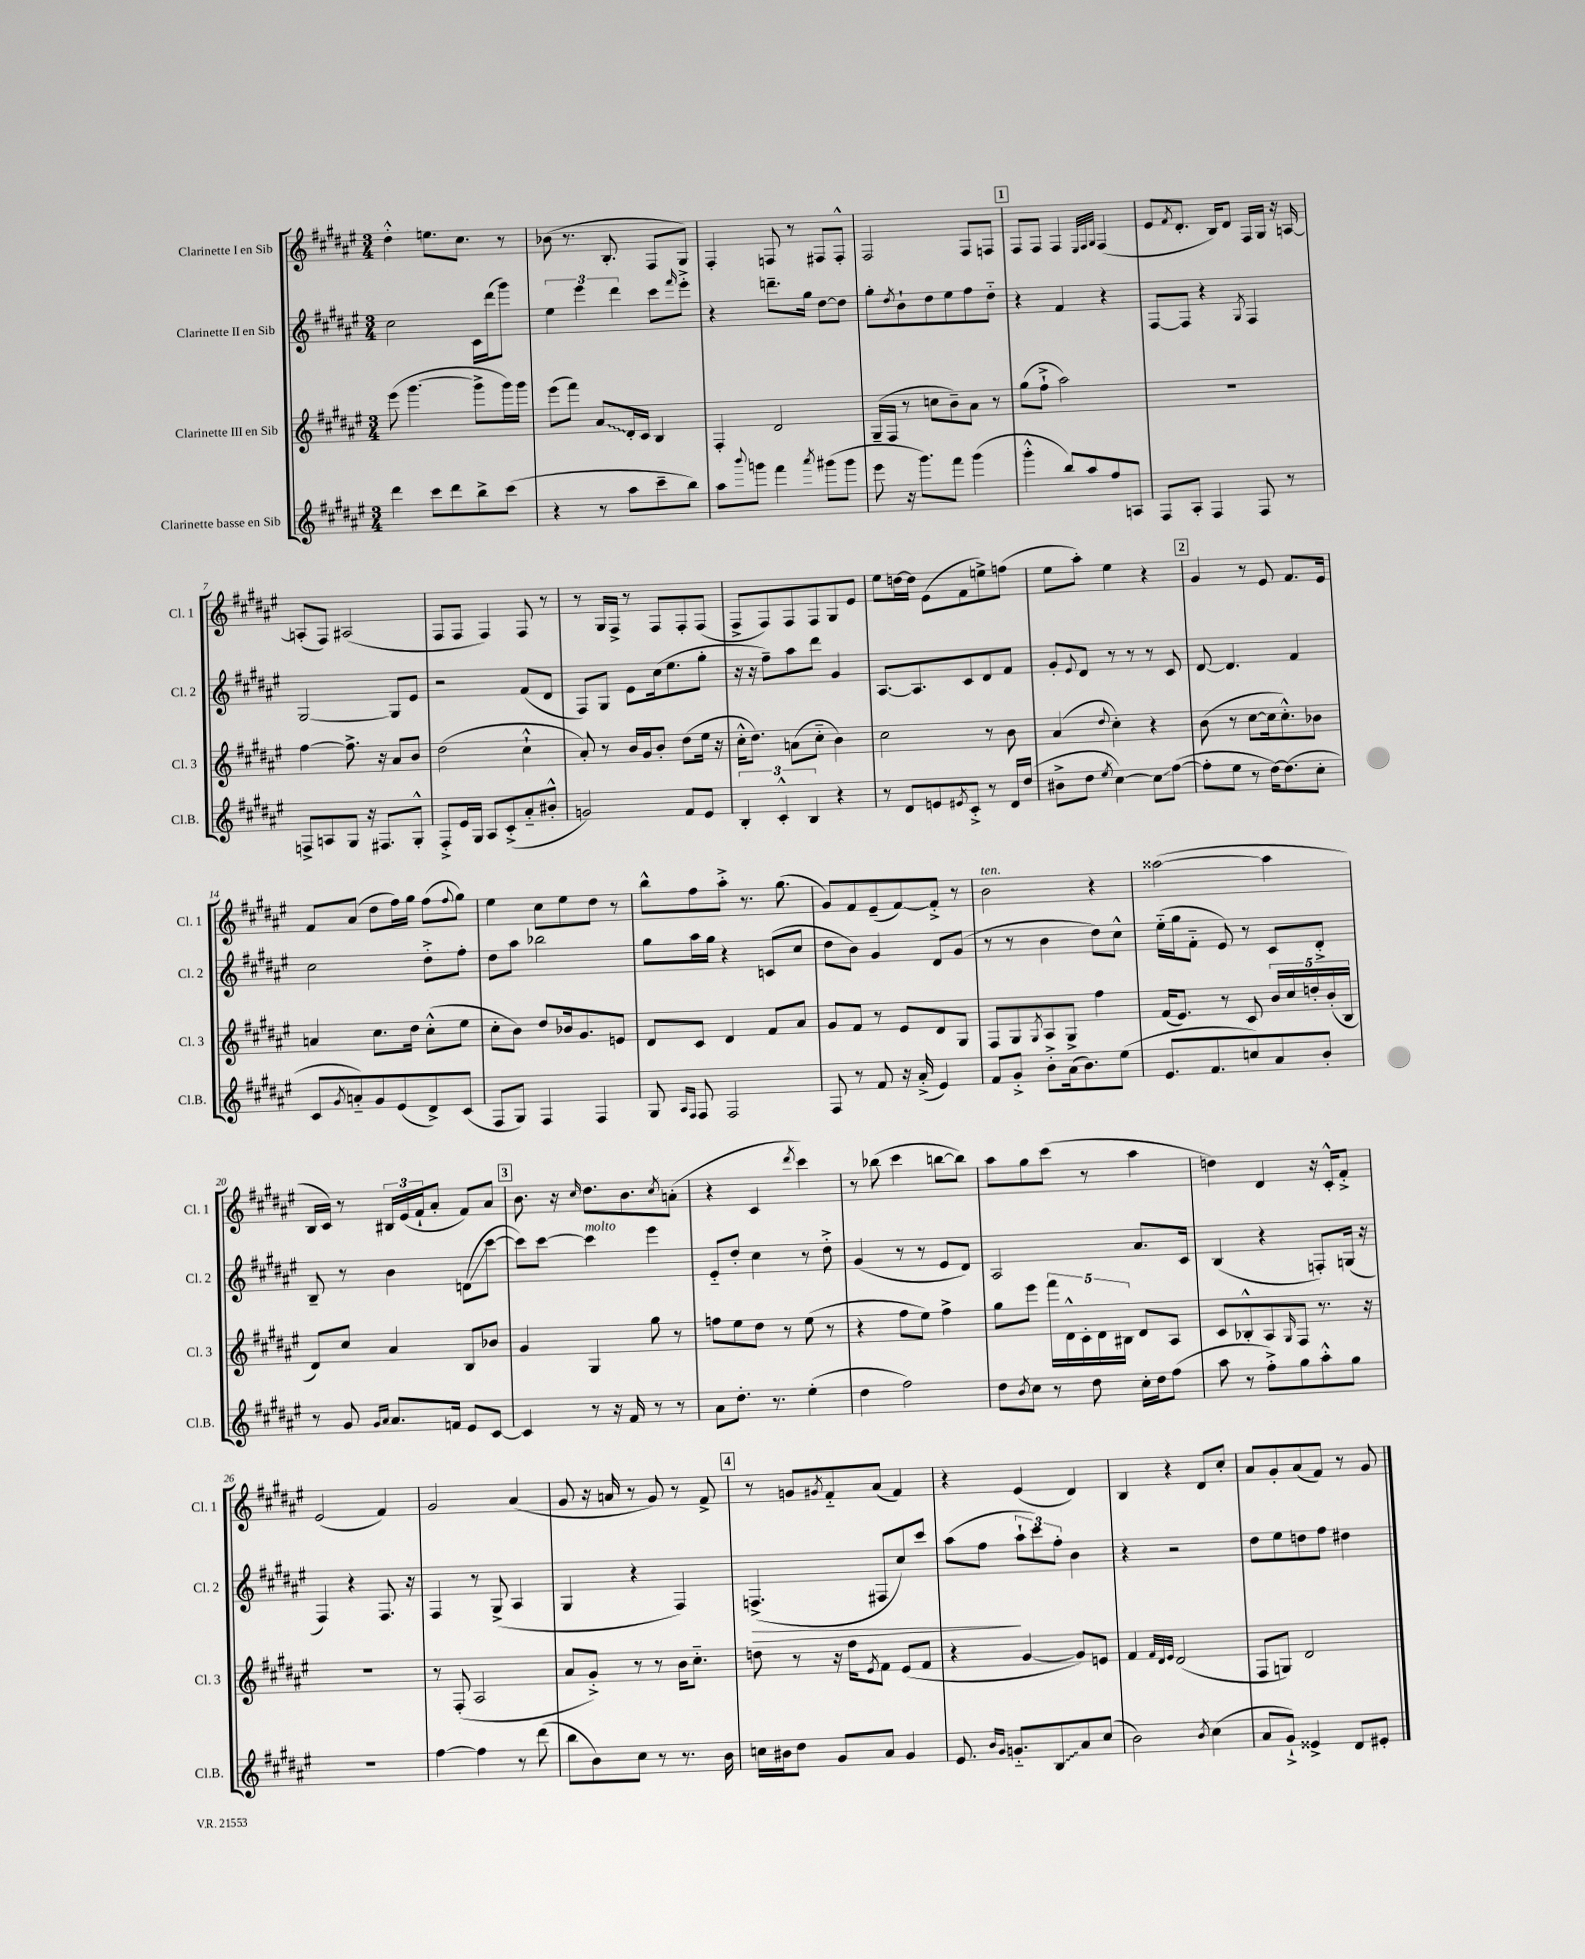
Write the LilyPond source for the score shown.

<<
\new StaffGroup <<
\new Staff = "s0" \with { instrumentName = "Clarinette I en Sib" shortInstrumentName = "Cl. 1" } {
    \clef treble \key fis \major \numericTimeSignature \time 3/4
    dis''4-.-^ e''8. cis''8. r8 |
    bes'8( r8. b8.-. fis8 gis8) |
    fis4-. f8 r8 fis8 fis8-.-^ |
    fis2 fis8 f8 |
    \mark \markup { \box "1" } fis8 fis8 fis4 \grace { eis32 fis32 gis32 } fis4( |
    eis'8 \acciaccatura { fis'8 } dis'8.-. b16) dis'8 fis16 gis16 r16 a16~ |
    a8-.( fis8) ais2( |
    fis8 fis8 fis4) fis8 r8 |
    r8 gis16 fis16-> r8 fis8 fis8-. fis8( |
    fis8-> fis8) fis8 fis8 gis8 eis'8 |
    eis''8 d''16~ d''16 eis'8( fis'8 e''8->) f''8( |
    eis''8 ais''8-.) eis''4 r4 |
    \mark \markup { \box "2" } gis'4 r8 eis'8 fis'8. eis'16 |
    fis'8 ais'8( dis''8 fis''16) gis''16 fis''8( \appoggiatura { fis''8 } gis''8) |
    eis''4 cis''8 eis''8 dis''8 r8 |
    b''8-^ fis''8 ais''8-.-> r8. gis''8.( |
    gis'8) fis'8 eis'8--( fis'8~) fis'8-.-> r8 |
    b'2^\markup { \italic "ten." } r4 |
    aisis''2~( aisis''4 |
    b16 cis'16) r8 \tuplet 3/2 { bis16 eis'16( fis'16-! } ais'8-. fis'8) ais'8 |
    \mark \markup { \box "3" } b'8. r16 \grace { cis''16 } dis''8. b'8. \acciaccatura { cis''8 } a'8-.( |
    r4 cis'4 \acciaccatura { dis'''8 } cis'''4) |
    r8 bes''8( cis'''4 b''8~ b''8) |
    ais''8 gis''8 cis'''8( r8 ais''4 |
    d''4) dis'4 r16 cis'16-.-^ fis'8-.-> |
    eis'2( fis'4) |
    gis'2 ais'4( |
    gis'8 r16 a'16 r8 gis'8) r8 fis'8-> |
    \mark \markup { \box "4" } r8 g'8 \acciaccatura { gis'8 } fis'8-_ ais'8( fis'4) |
    r4 eis'4( dis'4) |
    b4 r4 dis'8 cis''8-. |
    ais'8 gis'8-. ais'8( fis'8) r8 gis'8 \bar "|." |
}
\new Staff = "s1" \with { instrumentName = "Clarinette II en Sib" shortInstrumentName = "Cl. 2" } {
    \clef treble \key fis \major \numericTimeSignature \time 3/4
    cis''2 cis'16 dis'''16( gis'''8) |
    \tuplet 3/2 { eis''4 eis'''4 dis'''4 } cis'''8 \grace { fis'''16 } eis'''8-.-> |
    r4 d'''8.-- gis''16 dis''8~ dis''8 |
    gis''8-. \acciaccatura { dis''8 } b'8-! dis''8 eis''8 fis''8 dis''8-_ |
    \mark \markup { \box "1" } r4 fis'4 r4 |
    fis8~ fis8 r4 \acciaccatura { gis8 } fis4 |
    gis2~ gis8 eis'8 |
    r2 fis'8( dis'8 |
    fis8) gis8 eis'8 cis''16( eis''8. gis''8-. |
    r16 r16 fis''8--) ais''8 dis'''8 gis'4 |
    ais8.~ ais8. cis'8 dis'8 fis'8 |
    gis'8-. \appoggiatura { eis'8 } dis'8 r8 r8 r8 cis'8 |
    \mark \markup { \box "2" } dis'8~ dis'4. fis'4 |
    cis''2 dis''8-.-> fis''8-. |
    dis''8 ais''8 bes''2 |
    gis''8 ais''16 gis''16 r4 c'8( cis''8 |
    dis''8 b'8) gis'4 dis'8 gis'8( |
    r8 r8 b'4 dis''8) cis''8-^ |
    eis''16-_( gis''16 fis'8-_ eis'8) r8 cis'8 dis'8-.-> |
    b8-- r8 b'4 d'8\glissando( cis'''8~ |
    \mark \markup { \box "3" } cis'''8) cis'''8~ cis'''4^\markup { \italic "molto" } eis'''4 |
    eis'8-_ dis''8-. cis''4 r8 dis''8-.-> |
    gis'4( r8 r8 eis'8 dis'8) |
    ais2 ais'8. cis'16 |
    b4( r4 f8-.) g16( r16 |
    fis4) r4 fis8. r16 |
    fis4 r8 gis8->( ais4 |
    gis4 r4 fis4) |
    \mark \markup { \box "4" } f4.->\>( fis8 cis''8) cis'''8 |
    ais''8( fis''8\! \tuplet 3/2 { ais''8-! cis'''8) fis''8-. } b'4 |
    r4 r2 |
    dis''8 eis''8 d''8 fis''8 dis''4 \bar "|." |
}
\new Staff = "s2" \with { instrumentName = "Clarinette III en Sib" shortInstrumentName = "Cl. 3" } {
    \clef treble \key fis \major \numericTimeSignature \time 3/4
    eis'''8( gis'''4.~ gis'''8-> gis'''16) gis'''16 |
    eis'''8( fis'''8) \once \override Glissando.style = #'zigzag ais'8\glissando dis'16-. cis'16 b4 |
    fis4-. dis'2 |
    gis16--( fis16 r8 c''8 b'8--) ais'8 r8 |
    \mark \markup { \box "1" } gis''8( fis''8-!-> ais''2) |
    R2. |
    fis''4~ fis''8.-> r16 ais'8 b'8 |
    dis''2( cis''4-!-^ |
    ais'8-.) r8 b'16 gis'16 b'8-. dis''8( eis''16 r16 |
    cis''16-.-^ dis''8.) a'8( cis''8-_ b'4) |
    cis''2 r8 b'8 |
    ais'4( \appoggiatura { dis''8 } cis''4-.) r4 |
    \mark \markup { \box "2" } b'8( r8 cis''8~ cis''16 cis''8.-.-^) bes'8 |
    a'4 cis''8. dis''16 cis''8-.-^( eis''8 |
    cis''8-. b'8) dis''8 bes'16 gis'8. e'8 |
    dis'8 cis'8 dis'4 fis'8 ais'8 |
    gis'8 fis'8 r8 eis'8 dis'8 gis8 |
    fis8 gis8 \acciaccatura { gis8 } ais8 gis8-> fis''4 |
    fis'16( eis'8.) r8 cis'8 \tuplet 5/4 { b'16 cis''16 d''16-. b'16-.( b16 } |
    dis'8) cis''8 ais'4 b8 bes'8 |
    \mark \markup { \box "3" } gis'4 gis4 gis''8 r8 |
    f''8 eis''8 dis''8 r8 eis''8( r8 |
    r4 fis''8 eis''8) fis''4-> |
    gis''8 eis'''8 \tuplet 5/4 { fis'''16 dis'16-^ cis'16-. dis'16 bis16 } dis'8 ais8 |
    cis'8 bes8-.-^ ais8 \grace { gis16 } fis8 r8. r16 |
    R2. |
    r8 fis8-.( ais2 |
    ais'8 gis'8-.->) r8 r8 b'16 cis''8.-_ |
    \mark \markup { \box "4" } d''8 r8 r16 fis''16 \acciaccatura { eis'8 } fis'8 eis'8( fis'8 |
    r4 gis'4~ gis'8) e'8 |
    fis'4 \grace { fis'32 dis'32 eis'32 } dis'2( |
    fis8 g8) dis'2 \bar "|." |
}
\new Staff = "s3" \with { instrumentName = "Clarinette basse en Sib" shortInstrumentName = "Cl.B." } {
    \clef treble \key fis \major \numericTimeSignature \time 3/4
    dis'''4 cis'''8 dis'''8 b''8-> cis'''8( |
    r4 r8 ais''8 cis'''8-- b''8) |
    ais''8 \appoggiatura { b'''8 } g'''8 fis'''4 \acciaccatura { ais'''8 } gis'''8( gis'''8 |
    eis'''8 r16 gis'''8.) fis'''8 gis'''4( |
    \mark \markup { \box "1" } gis'''4-.-^ b''8) ais''8 fis''8 a8 |
    fis8 ais8-. fis4 fis8 r8 |
    f8-> a8 gis8 r16 fis8. gis8-.-^ |
    fis8-.-> eis'16 gis16 ais8 cis'8-.->( ais'8-_ bis'8-.-^ |
    g'2) fis'8 eis'8 |
    \tuplet 3/2 { b4-. cis'4-.-^ b4 } r4 |
    r8 dis'8 e'8 \acciaccatura { eis'8 } cis'8-.-> r8 dis'16 dis''16( |
    bis'8-> dis''8 \acciaccatura { eis''8 } cis''4~) cis''8\glissando fis''8~( |
    \mark \markup { \box "2" } fis''8-. eis''8 r8 dis''16~) dis''8.( cis''8-. |
    cis'8 \acciaccatura { gis'8 } a'8-_) gis'8 eis'8( dis'8->) cis'8( |
    fis8 gis8) fis4 fis4 |
    gis8 \grace { ais16 fis16 } fis8 fis2 |
    fis8 r8 fis'8 r16 ais'16-.->( eis'4) |
    fis'8 gis'8-.-> b'8-.-> ais'16( b'8.) eis''8( |
    eis'8. fis'8. c''8) ais'8 b'8-. |
    r8 gis'8 \grace { gis'16 ais'16 } ais'8. f'16 eis'8 cis'8~ |
    \mark \markup { \box "3" } cis'4 r8 r16 fis'16 r8 r8 |
    ais'8 dis''8.-. r8. eis''4-.( |
    dis''4 fis''2) |
    dis''8 \acciaccatura { b'8 } cis''8 r8 dis''8 cis''16-. dis''16 fis''8( |
    ais''8 r8 fis''8-.->) gis''8 ais''8-.-^ gis''8 |
    R2. |
    fis''4~ fis''4 r8 dis'''8( |
    b''8 b'8) cis''8 r8 r8. b'16 |
    \mark \markup { \box "4" } c''16 bis'16 dis''8 gis'8 ais'8 gis'4 |
    eis'8. \grace { b'16 gis'16 } g'8.-_ \once \override Glissando.style = #'zigzag b8\glissando ais'8 cis''8( |
    b'2) \acciaccatura { b'8 } cis''4( |
    ais'8 gis'8-!->) eisis'4-> dis'8 eis'8-. \bar "|." |
}
>>
>>
